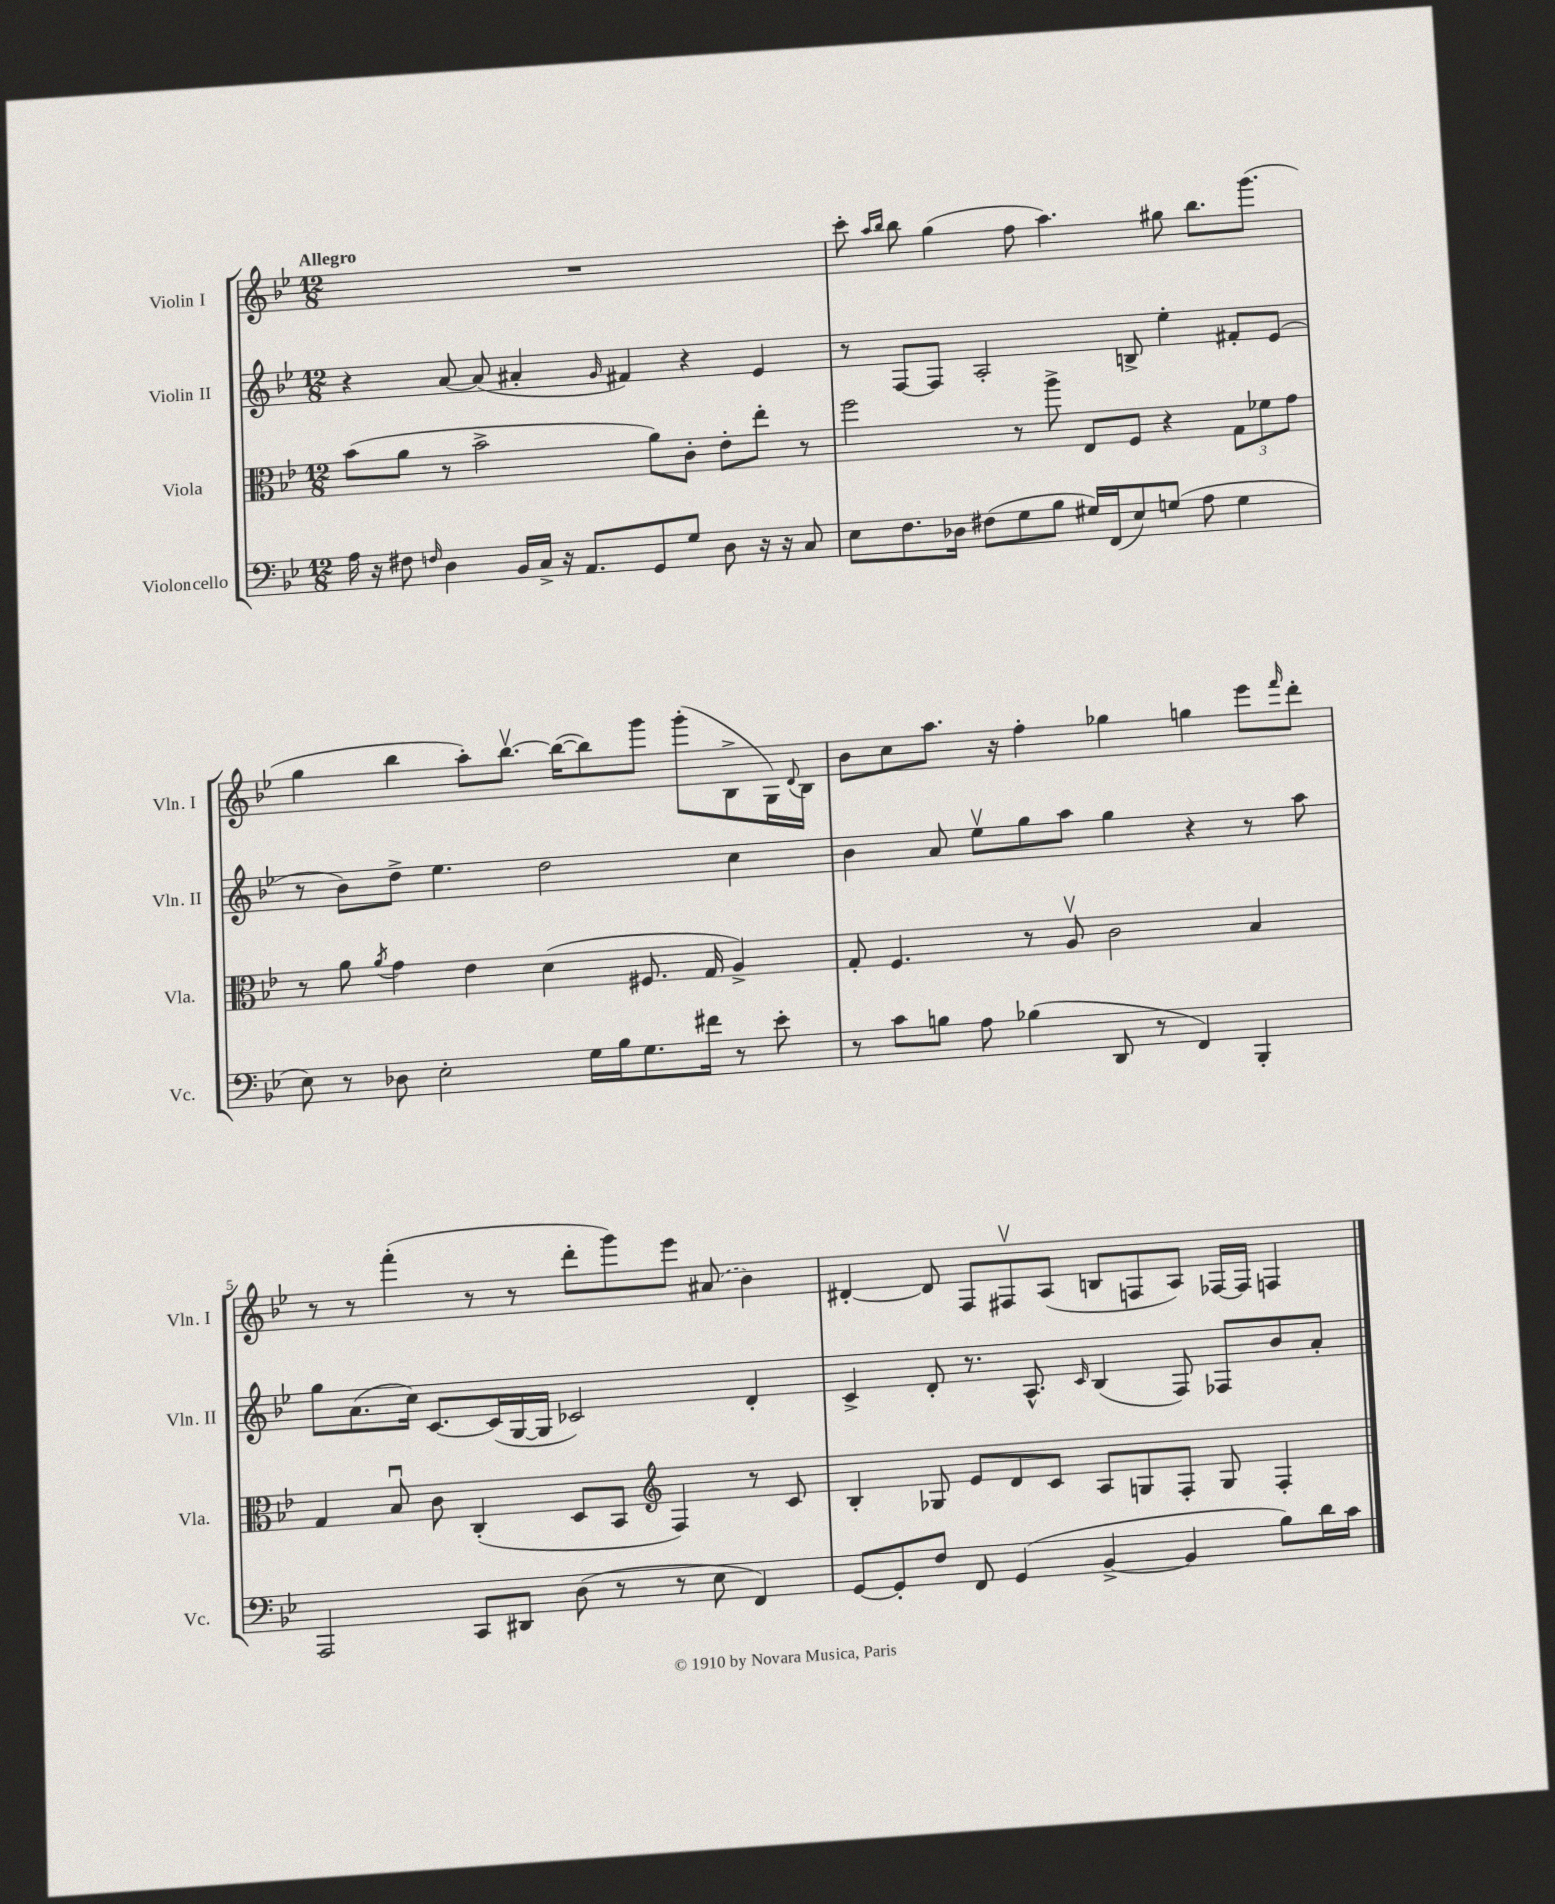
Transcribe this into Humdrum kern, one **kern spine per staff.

**kern	**kern	**kern	**kern
*staff4	*staff3	*staff2	*staff1
*clefF4	*clefC3	*clefG2	*clefG2
*k[b-e-]	*k[b-e-]	*k[b-e-]	*k[b-e-]
*M12/8	*M12/8	*M12/8	*M12/8
16A\	(8b-\L	4r	1.r
16r	.	.	.
8F#\	8a\J	.	.
16qqF/	.	.	.
4D\	8r	[8a/	.
.	2b-^\	(8a/]	.
16BB-/LL	.	4a#'/	.
16C^/JJ	.	.	.
16r	.	.	.
8.AA/L	.	.	.
.	.	16qqg/	.
.	.	4f#/)	.
8GG/	8a\L)	.	.
8G/J	8c'\J	4r	.
8D\	8e-'\L	.	.
16r	8ee-'\J	4e-/	.
16r	.	.	.
8C/	8r	.	.
=	=	=	=
8E-\L	2ff\	8r	8ccc'\
.	.	.	16qqaa/LL
.	.	.	16qqbb-/JJ
8.F\	.	[8F/L	8bb-\
.	.	8F/]J	(4gg\
16D-\Jk	.	.	.
(8F#\L	.	2A'/	.
8G\	8r	.	8ff\
8B-\J	8aa^\	.	4.aa\)
16G#/LL)	8E-/L	.	.
(16FF/J	.	.	.
8E-/)	8F/J	8B^/	.
(8G/J	4r	4ee-'\	8gg#\
8A\	.	.	8.bb-\L
4G\	12G\L	8f#'/L	.
.	.	.	(8.ggg\J
.	12f-\	.	.
.	.	(8e-/J	.
.	12g\J	.	.
=	=	=	=
8E-\)	8r	8r	4gg\
8r	8a\	8b-\L)	.
.	8qa/	.	.
8D-\	4g\	8dd^\J	4bb-\
2E-'\	.	4.ee-\	.
.	4e-\	.	8aa'\L)
.	.	.	[8.bb-v\J
.	(4d\	2dd\	.
.	.	.	(16bb-\_LK
16G\LL	.	.	8bb-\])
16B-\J	.	.	.
8.G\	8.F#/	.	8ggg\J
.	.	.	(8ggg'\L
16f#\Jk	16G/	.	.
8r	4A^/)	4cc\	8B-^\
8e-'\	.	.	16G\L)
.	.	.	8qqd/
.	.	.	16B-\JJ
=	=	=	=
8r	8G'/	4b-\	8b-\L
8c\L	4.F/	.	8cc\
8B\J	.	8a/	8.aa\J
8A\	.	8ee-v\L	.
.	.	.	16r
(4B-\	8r	8gg\	4ff'\
.	8Av/	8aa\J	.
8DD/	2c\	4gg\	4gg-\
8r	.	.	.
4FF/)	.	4r	4gg\
4BBB-'/	4B-/	8r	8eee-\L
.	.	.	16qqfff/
.	.	8aa\	8ddd'\J
=	=	=	=
2AAA/	4G/	8gg\L	8r
.	.	(8.a\	8r
.	8B-u/	.	(4fff'\
.	.	16cc\Jk)	.
.	8c\	[8.c/L	.
8CC/L	(4C'/	.	8r
.	.	(16c/]L	.
8DD#/J	.	[16G/	8r
.	.	16G/]JJ	.
(8D\	8D/L	2c-/)	8ddd'\L
8r	8BB-/J	.	8ggg\)
*	*clefG2	*	*
8r	4F/)	.	8eee-\J
8E-\	.	.	(8a#/
4FF/)	8r	4d'/	4b-\)
.	8c/	.	.
=	=	=	=
[8GG/L	4B-'/	4c^/	[4d#'/
8GG'/]	.	.	.
8F/J	8G-/	8d'/	8d#/]
8FF/	8e-/L	8.r	8F/L
(4GG/	8d/	.	8F#v/
.	.	8.A^^/	.
.	8c/J	.	(8A/J
.	.	16qqc/	.
[4BB-^/	8A/L	(4B-/	8B/L
.	8G/	.	8F/
4BB-/]	8F'/J	8F/)	8A/J)
.	8G/	8F-/L	[16F-/LL
.	.	.	16F-/]JJ
8B-\L)	4F'/	8b-/	4F/
16d\L	.	8a'/J	.
16c\JJ	.	.	.
==	==	==	==
*-	*-	*-	*-
